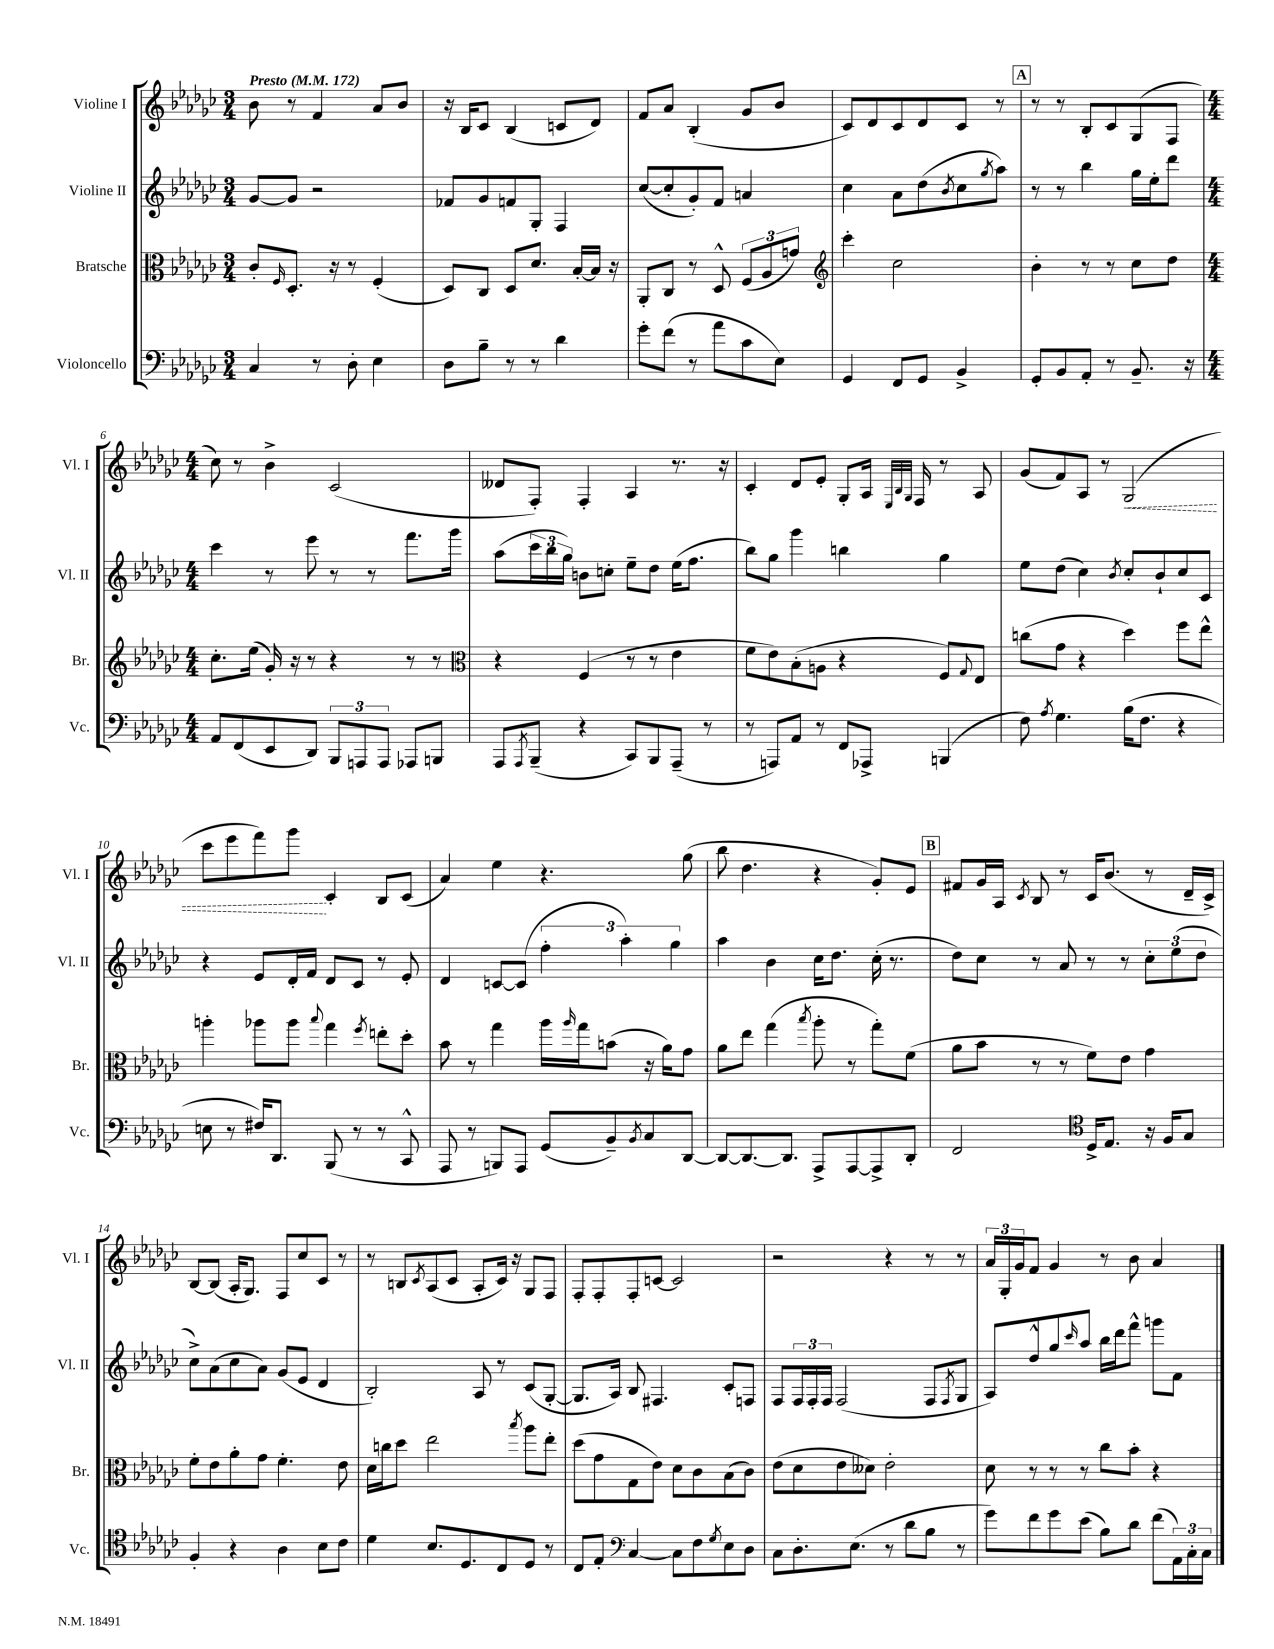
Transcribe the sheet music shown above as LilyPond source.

<<
\new StaffGroup <<
\new Staff = "s0" \with { instrumentName = "Violine I" shortInstrumentName = "Vl. I" } {
    \clef treble \key ges \major \numericTimeSignature \time 3/4 \tempo "Presto" 4 = 172
    bes'8 r8 f'4 aes'8 bes'8 |
    r16 bes16 ces'8 bes4( c'8 des'8) |
    f'8 aes'8 bes4-.( ges'8 bes'8 |
    ces'8) des'8 ces'8 des'8 ces'8 r8 |
    \mark \markup { \box "A" } r8 r8 bes8-. ces'8 ges8( f8 |
    \numericTimeSignature \time 4/4 ces''8) r8 bes'4-> ces'2( |
    deses'8 f8-.) f4-. aes4 r8. r16 |
    ces'4-. des'8 ees'8-. ges8-. aes16 \grace { ees32 bes32 ges32 } f16 r8 aes8 |
    ges'8( f'8) aes8 r8 \once \override Hairpin.style = #'dashed-line ges2\<( |
    ces'''8 ees'''8 f'''8) ges'''8\! ces'4-. bes8 ces'8( |
    aes'4) ees''4 r4. ges''8( |
    bes''8 des''4. r4 ges'8-.) ees'8 |
    \mark \markup { \box "B" } fis'8 ges'16 aes16 \acciaccatura { ces'8 } bes8 r8 ces'16 bes'8.( r8 des'16-- ces'16->) |
    bes8~ bes8( aes16-. ges8.) f8 ces''8 ces'8 r8 |
    r8 b8 \acciaccatura { ces'8 } aes8( ces'8 aes8-. ces'16) r16 ges8 f8 |
    f8-. f8-. f8-. c'8~ c'2 |
    r2 r4 r8 r8 |
    \tuplet 3/2 { aes'16 ges16-. ges'16 } f'8 ges'4 r8 bes'8 aes'4 \bar "|." |
}
\new Staff = "s1" \with { instrumentName = "Violine II" shortInstrumentName = "Vl. II" } {
    \clef treble \key ges \major \numericTimeSignature \time 3/4
    ges'8~ ges'8 r2 |
    fes'8 ges'8 f'8 ges8-. f4 |
    ces''8~( ces''8-. ges'8-.) f'8 a'4 |
    ces''4 aes'8 des''8( \acciaccatura { bes'8 } ces''8 \acciaccatura { ges''8 } aes''8) |
    \mark \markup { \box "A" } r8 r8 bes''4 ges''16 ees''16-. des'''8 |
    \numericTimeSignature \time 4/4 ces'''4 r8 ees'''8 r8 r8 f'''8. ges'''16 |
    aes''8( \tuplet 3/2 { ces'''16 bes''16 ges''16) } b'8 c''8-. ees''8-- des''8 ees''16( f''8. |
    bes''8) ges''8 ges'''4 b''4 ges''4 |
    ees''8 des''8( ces''4) \acciaccatura { bes'8 } ces''8-. bes'8-! ces''8 ces'8 |
    r4 ees'8 des'16-. f'16 des'8 ces'8 r8 ees'8-. |
    des'4 c'8~ c'8( \tuplet 3/2 { f''4-. aes''4-.) ges''4 } |
    aes''4 bes'4 ces''16 des''8. ces''16-.( r8. |
    \mark \markup { \box "B" } des''8) ces''8 r8 aes'8 r8 r8 \tuplet 3/2 { ces''8-. ees''8( des''8 } |
    ces''8->) aes'8( ces''8 aes'8) ges'8( ees'8 des'4 |
    bes2-.) aes8 r8 ces'8( ges8~-. |
    ges8. aes16) bes8 fis4. ces'8-. f8 |
    f8 \tuplet 3/2 { f16 f16-. f16 } f2( f8 \acciaccatura { f8 } ges8 |
    aes8) des''8-^ ges''8 \grace { ces'''16 } aes''8 bes''16 des'''16 f'''8-^ g'''8 f'8 \bar "|." |
}
\new Staff = "s2" \with { instrumentName = "Bratsche" shortInstrumentName = "Br." } {
    \clef alto \key ges \major \numericTimeSignature \time 3/4
    ces'8-. \grace { f16 } des8.-. r16 r8 f4-.( |
    des8) ces8 des8 des'8. bes16~-. bes16 r16 |
    aes,8-. ces8 r8 des8-^ \tuplet 3/2 { f8( aes8 g'8) } |
    \clef treble ces'''4-. ces''2 |
    \mark \markup { \box "A" } bes'4-. r8 r8 ces''8 des''8 |
    \numericTimeSignature \time 4/4 ces''8.-. ees''16( ges'16-.) r16 r8 r4 r8 r8 |
    \clef alto r4 f4( r8 r8 ees'4 |
    f'8 ees'8) bes8-.( a8 r4 f8) \appoggiatura { ges8 } ees8 |
    c''8( ges'8 r4 des''4) f''8 ees''8-^ |
    a''4-. aes''8 aes''8 \appoggiatura { bes''8 } ges''4 \acciaccatura { f''8 } e''8-. des''8-. |
    bes'8 r8 ges''4 aes''16 \grace { aes''16 } ges''16 b'8( r16 aes'16) ges'8 |
    aes'8 ees''8 ges''4( \acciaccatura { bes''8 } aes''8-. r8 ges''8-.) f'8( |
    \mark \markup { \box "B" } aes'8 bes'8 r8 r8 f'8) ees'8 ges'4 |
    f'8-. ees'8 aes'8-. ges'8 f'4.-. ees'8 |
    des'16 c''16 des''8 ees''2 \acciaccatura { bes''8 } aes''8 ees''8-. |
    des''8( ges'8 ges8 ees'8) des'8 ces'8 bes8( ces'8) |
    ees'8( des'8 ees'8 deses'8) ees'2-. |
    des'8 r8 r8 r8 ces''8 bes'8-. r4 \bar "|." |
}
\new Staff = "s3" \with { instrumentName = "Violoncello" shortInstrumentName = "Vc." } {
    \clef bass \key ges \major \numericTimeSignature \time 3/4
    ces4 r8 des8-. ees4 |
    des8 bes8-- r8 r8 des'4 |
    ges'8-. f'8( r8 aes'8 ces'8 ees8) |
    ges,4 f,8 ges,8 bes,4-> |
    \mark \markup { \box "A" } ges,8-. bes,8 aes,8-. r8 bes,8.-- r16 |
    \numericTimeSignature \time 4/4 aes,8 f,8( ees,8 des,8) \tuplet 3/2 { bes,,8 a,,8 a,,8 } aes,,8 b,,8 |
    aes,,8 \acciaccatura { aes,,8 } bes,,8--( r4 ces,8) bes,,8 aes,,8--( r8 |
    r8 a,,8) aes,8 r8 f,8 aes,,8-> b,,4( |
    f8) \acciaccatura { aes8 } ges4. bes16( f8. r4 |
    e8 r8 fis16) des,8. bes,,8( r8 r8 ces,8-^ |
    aes,,8 r8 b,,8) aes,,8 ges,8( bes,8--) \acciaccatura { bes,8 } ces8 des,8~ |
    des,8~ des,8.~ des,8. aes,,8-> aes,,8~ aes,,8-> des,8-. |
    \mark \markup { \box "B" } f,2 \clef tenor des16-> ees8. r16 f16 ges8 |
    f4-. r4 aes4 bes8 ces'8 |
    des'4 bes8. des8. ces8 des8 r8 |
    ces8 ees8-. \clef bass ces4~ ces8 f8 \acciaccatura { ges8 } ees8 des8 |
    ces8 des8.-. ees8.( r8 des'8 bes8 r8 |
    ges'8) f'8 ges'8 ees'8( bes8) des'8 f'8( \tuplet 3/2 { aes,16) ces16-. ces16 } \bar "|." |
}
>>
>>
